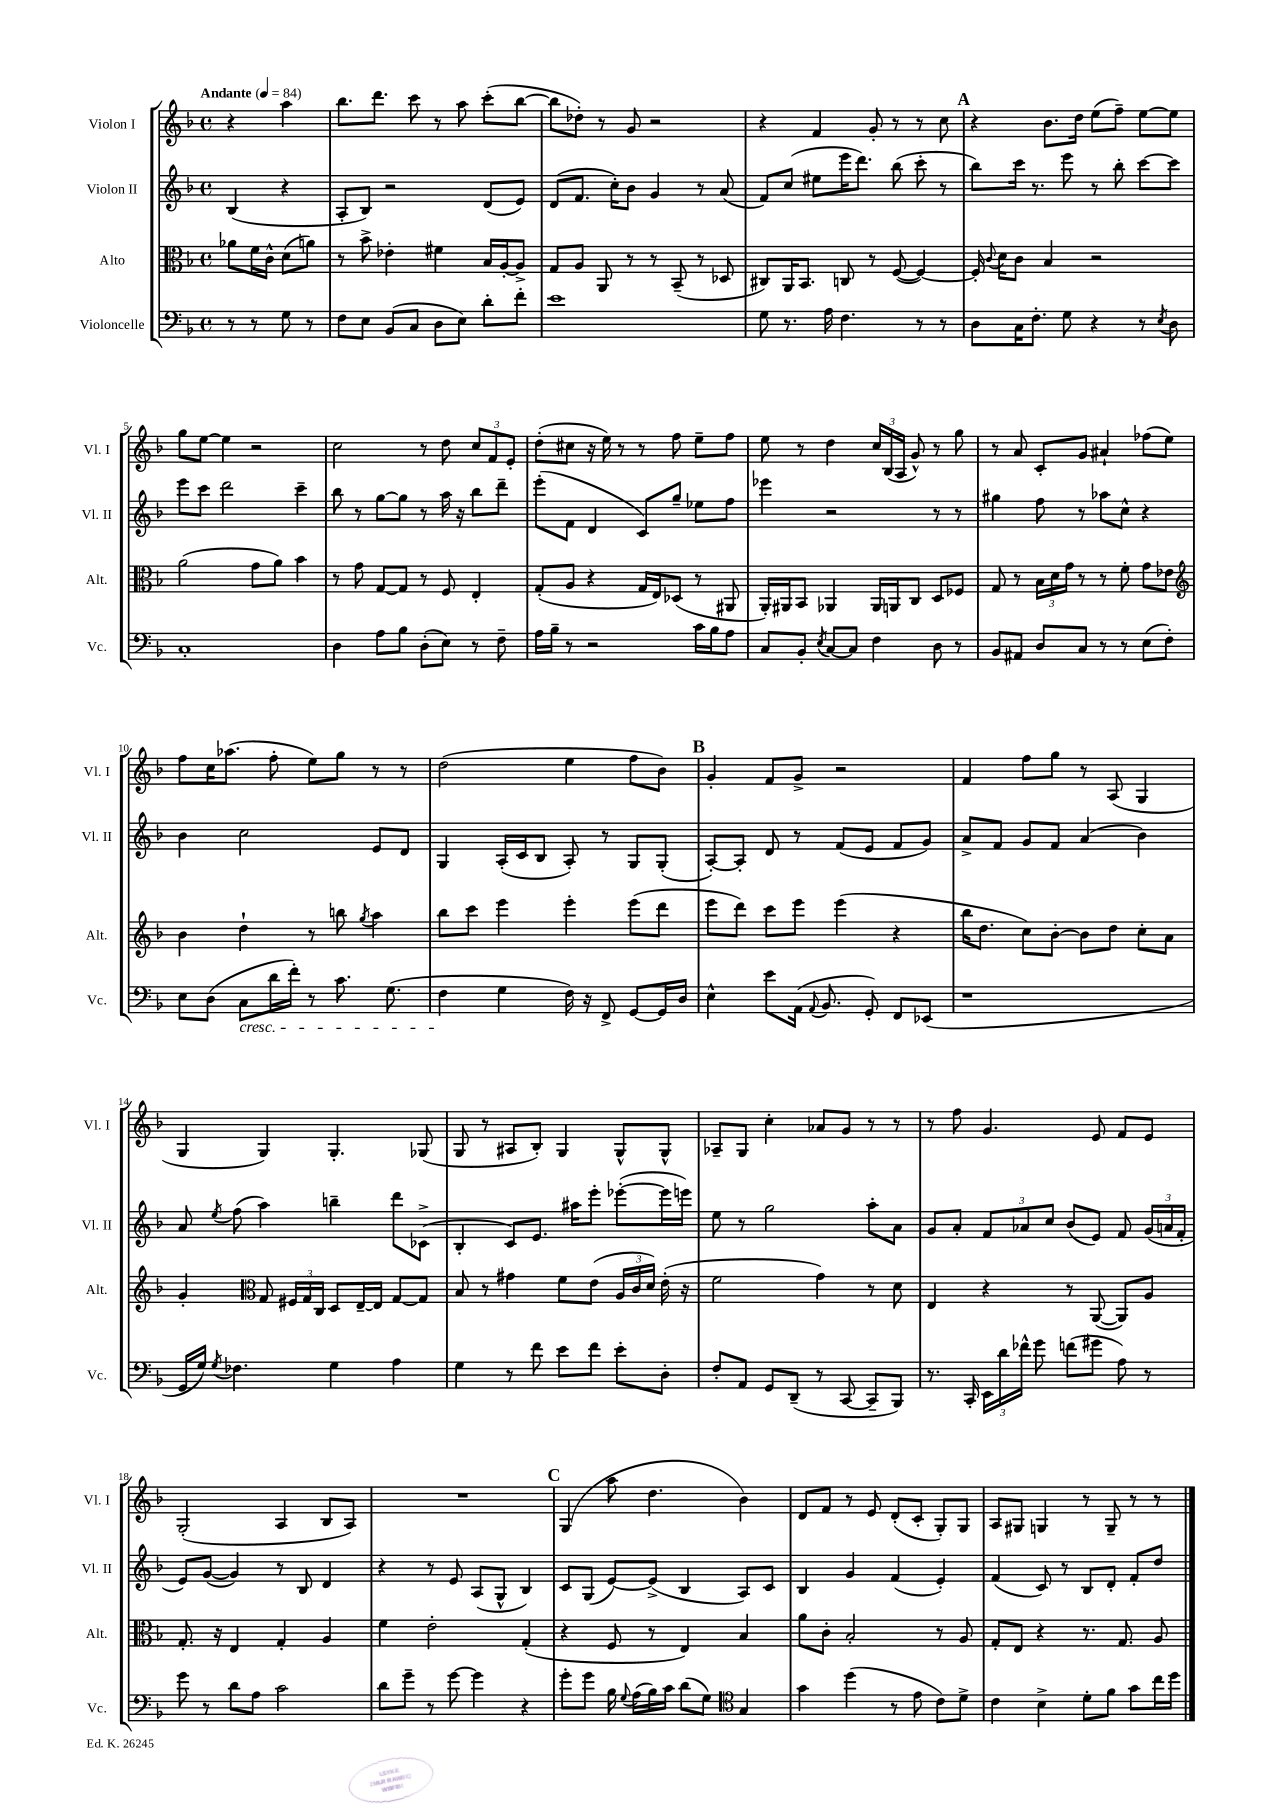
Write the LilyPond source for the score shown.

<<
\new StaffGroup <<
\new Staff = "s0" \with { instrumentName = "Violon I" shortInstrumentName = "Vl. I" } {
    \clef treble \key f \major \defaultTimeSignature \time 4/4 \partial 2 \tempo "Andante" 4 = 84
    \autoBeamOff r4 a''4 |
    bes''8.[ d'''8.] c'''8 r8 a''8 c'''8[-.( bes''8]~ |
    bes''8[ des''8]-.) r8 g'8 r2 |
    r4 f'4 g'8-. r8 r8 c''8 |
    \mark \markup { \bold "A" } r4 bes'8.[ d''16] e''8[( f''8]--) e''8[~ e''8] |
    g''8[ e''8]~ e''4 r2 |
    c''2 r8 d''8 \tuplet 3/2 { c''8[ f'8 e'8]-. } |
    d''8[-.( cis''8] r16 e''16) r8 r8 f''8 e''8[-- f''8] |
    e''8 r8 d''4 \tuplet 3/2 { c''16[ bes16( a16] } g'8-^) r8 g''8 |
    r8 a'8 c'8[-. g'8] ais'4-! fes''8[( e''8]) |
    f''8[ c''16 aes''8.]( f''8-. e''8[) g''8] r8 r8 |
    d''2( e''4 f''8[ bes'8]) |
    \mark \markup { \bold "B" } g'4-. f'8[ g'8]-> r2 |
    f'4 f''8[ g''8] r8 a8( g4 |
    g4 g4) g4.-. ges8( |
    g8 r8 ais8[ bes8]-.) g4 g8[-^ g8]-^ |
    aes8[-- g8] c''4-. aes'8[ g'8] r8 r8 |
    r8 f''8 g'4. e'8 f'8[ e'8] |
    g2-.( a4 bes8[ a8]) |
    R1 |
    \mark \markup { \bold "C" } g4( a''8 d''4. bes'4) |
    d'8[ f'8] r8 e'8 d'8[-.( c'8]-. g8[-.) g8] |
    a8[ gis8] g4 r8 g8-- r8 r8 \bar "|." |
}
\new Staff = "s1" \with { instrumentName = "Violon II" shortInstrumentName = "Vl. II" } {
    \clef treble \key f \major \defaultTimeSignature \time 4/4 \partial 2
    \autoBeamOff bes4( r4 |
    a8[-. bes8]) r2 d'8[( e'8]) |
    d'8[( f'8.] c''16[-.) bes'8] g'4 r8 a'8( |
    f'8[) c''8]( eis''8[ e'''16 d'''8.]) bes''8( c'''8-. r8 |
    \mark \markup { \bold "A" } bes''8[) c'''16] r8. e'''8 r8 bes''8-. c'''8[~ c'''8] |
    e'''8[ c'''8] d'''2 c'''4-- |
    bes''8 r8 g''8[~ g''8] r8 a''16 r16 bes''8[ d'''8]-- |
    e'''8[-.( f'8] d'4 c'8[) g''8]-- ees''8[ f''8] |
    ees'''4 r2 r8 r8 |
    gis''4 f''8 r8 aes''8[ c''8]-^ r4 |
    bes'4 c''2 e'8[ d'8] |
    g4 a16[-.( c'16 bes8] a8-.) r8 g8[ g8]-.( |
    \mark \markup { \bold "B" } a8[~-.) a8]-. d'8 r8 f'8[( e'8] f'8[ g'8]) |
    a'8[-> f'8] g'8[ f'8] a'4( bes'4) |
    a'8 \acciaccatura { e''8 } f''8( a''4) b''4-- d'''8[ ces'8]->( |
    bes4-. c'8[) e'8.] ais''16[ e'''8]-. ees'''8[~-.( ees'''16 e'''16]) |
    e''8 r8 g''2 a''8[-. a'8] |
    g'8[ a'8]-. \tuplet 3/2 { f'8[ aes'8 c''8] } bes'8[( e'8]) f'8 \tuplet 3/2 { g'16[( a'16 f'16]-. } |
    e'8[) g'8]~( g'4) r8 bes8 d'4 |
    r4 r8 e'8 a8[( g8]-^ bes4) |
    \mark \markup { \bold "C" } c'8[ g8]( e'8[~) e'8]->( bes4 a8[) c'8] |
    bes4 g'4 f'4( e'4-.) |
    f'4( c'8) r8 bes8[ d'8]-. f'8[-. d''8] \bar "|." |
}
\new Staff = "s2" \with { instrumentName = "Alto" shortInstrumentName = "Alt." } {
    \clef alto \key f \major \defaultTimeSignature \time 4/4 \partial 2
    \autoBeamOff aes'8[ f'16 c'16]-^ d'8[( a'8]) |
    r8 bes'8-> ees'4-. fis'4 bes16[ a16~-. a8]-> |
    g8[ a8] a,8 r8 r8 bes,8--( r8 des8 |
    cis8[) a,16 bes,8.] c8 r8 f8~( f4~) |
    \mark \markup { \bold "A" } f16-. \appoggiatura { c'8 } d'16[ c'8] bes4 r2 |
    a'2( g'8[ a'8]) bes'4 |
    r8 g'8 g8[~ g8] r8 f8 e4-. |
    g8[-.( a8] r4 g16[ e16) des8]( r8 ais,8 |
    a,16[-.) ais,16 bes,8] aes,4 aes,16[ a,16 c8] d8[ fes8] |
    g8 r8 \tuplet 3/2 { bes16[ d'16 g'16] } r8 r8 f'8-. g'8[ ees'8] |
    \clef treble bes'4 d''4-! r8 b''8 \acciaccatura { g''8 } a''4 |
    bes''8[ c'''8] e'''4 e'''4-. e'''8[( d'''8] |
    \mark \markup { \bold "B" } e'''8[ d'''8]) c'''8[ e'''8] e'''4( r4 |
    bes''16[ d''8.] c''8[) bes'8]~-. bes'8[ d''8] c''8[-. a'8] |
    g'4-. \clef alto g8 \tuplet 3/2 { fis16[ g16 c16] } d8[ e16~-- e16] g8[~ g8] |
    bes8 r8 gis'4 f'8[ e'8]( \tuplet 3/2 { a16[ c'16 d'16]) } e'16-.( r16 |
    f'2 g'4) r8 d'8 |
    e4 r4 r8 a,8~( a,8[) a8] |
    g8.-. r16 e4 g4-. a4 |
    f'4 e'2-. g4-.( |
    \mark \markup { \bold "C" } r4 f8 r8 e4) bes4 |
    a'8[ c'8]-. bes2-. r8 a8 |
    g8[-. e8] r4 r8. g8. a8 \bar "|." |
}
\new Staff = "s3" \with { instrumentName = "Violoncelle" shortInstrumentName = "Vc." } {
    \clef bass \key f \major \defaultTimeSignature \time 4/4 \partial 2
    \autoBeamOff r8 r8 g8 r8 |
    f8[ e8] bes,8[( c8] d8[ e8]) d'8[-. f'8]-. |
    e'1 |
    g8 r8. a16 f4. r8 r8 |
    \mark \markup { \bold "A" } d8[ c16 f8.]-. g8 r4 r8 \acciaccatura { e8 } d8 |
    c1-. |
    d4 a8[ bes8] d8[-.( e8]) r8 f8-- |
    a16[ bes16]-- r8 r2 c'16[ bes16 a8] |
    c8[ bes,8]-. \acciaccatura { e8 } c8[~ c8] f4 d8 r8 |
    bes,8[ ais,8] d8[ c8] r8 r8 e8[( f8]-.) |
    e8[ d8]( c8[\cresc d'16 f'16]-.) r8 c'8. g8.( |
    f4\! g4 f16) r16 f,8-> g,8[~ g,16 d16] |
    \mark \markup { \bold "B" } e4-^ e'8[ a,16]( \appoggiatura { a,8 } bes,8. g,8-.) f,8[ ees,8]( |
    r1 |
    g,16[ g16]) \acciaccatura { g8 } fes4. g4 a4 |
    g4 r8 f'8 e'8[ f'8] e'8[-. d8]-. |
    f8[-. a,8] g,8[ d,8]--( r8 c,8~ c,8[-- bes,,8]) |
    r8. c,16-. \tuplet 3/2 { e,16[ d'16 fes'16]-^ } g'8 f'8[( gis'8] a8) r8 |
    g'8 r8 d'8[ a8] c'2 |
    d'8[ g'8]-- r8 g'8~ g'4 r4 |
    \mark \markup { \bold "C" } g'8[-. g'8] bes16 \appoggiatura { g8 } a16[( bes16) c'16] d'8[( g8]) \clef tenor g4 |
    g'4 d''4( r8 e'8 c'8[) d'8]-> |
    c'4 bes4-> d'8[-. f'8] g'8[ c''16 d''16] \bar "|." |
}
>>
>>
